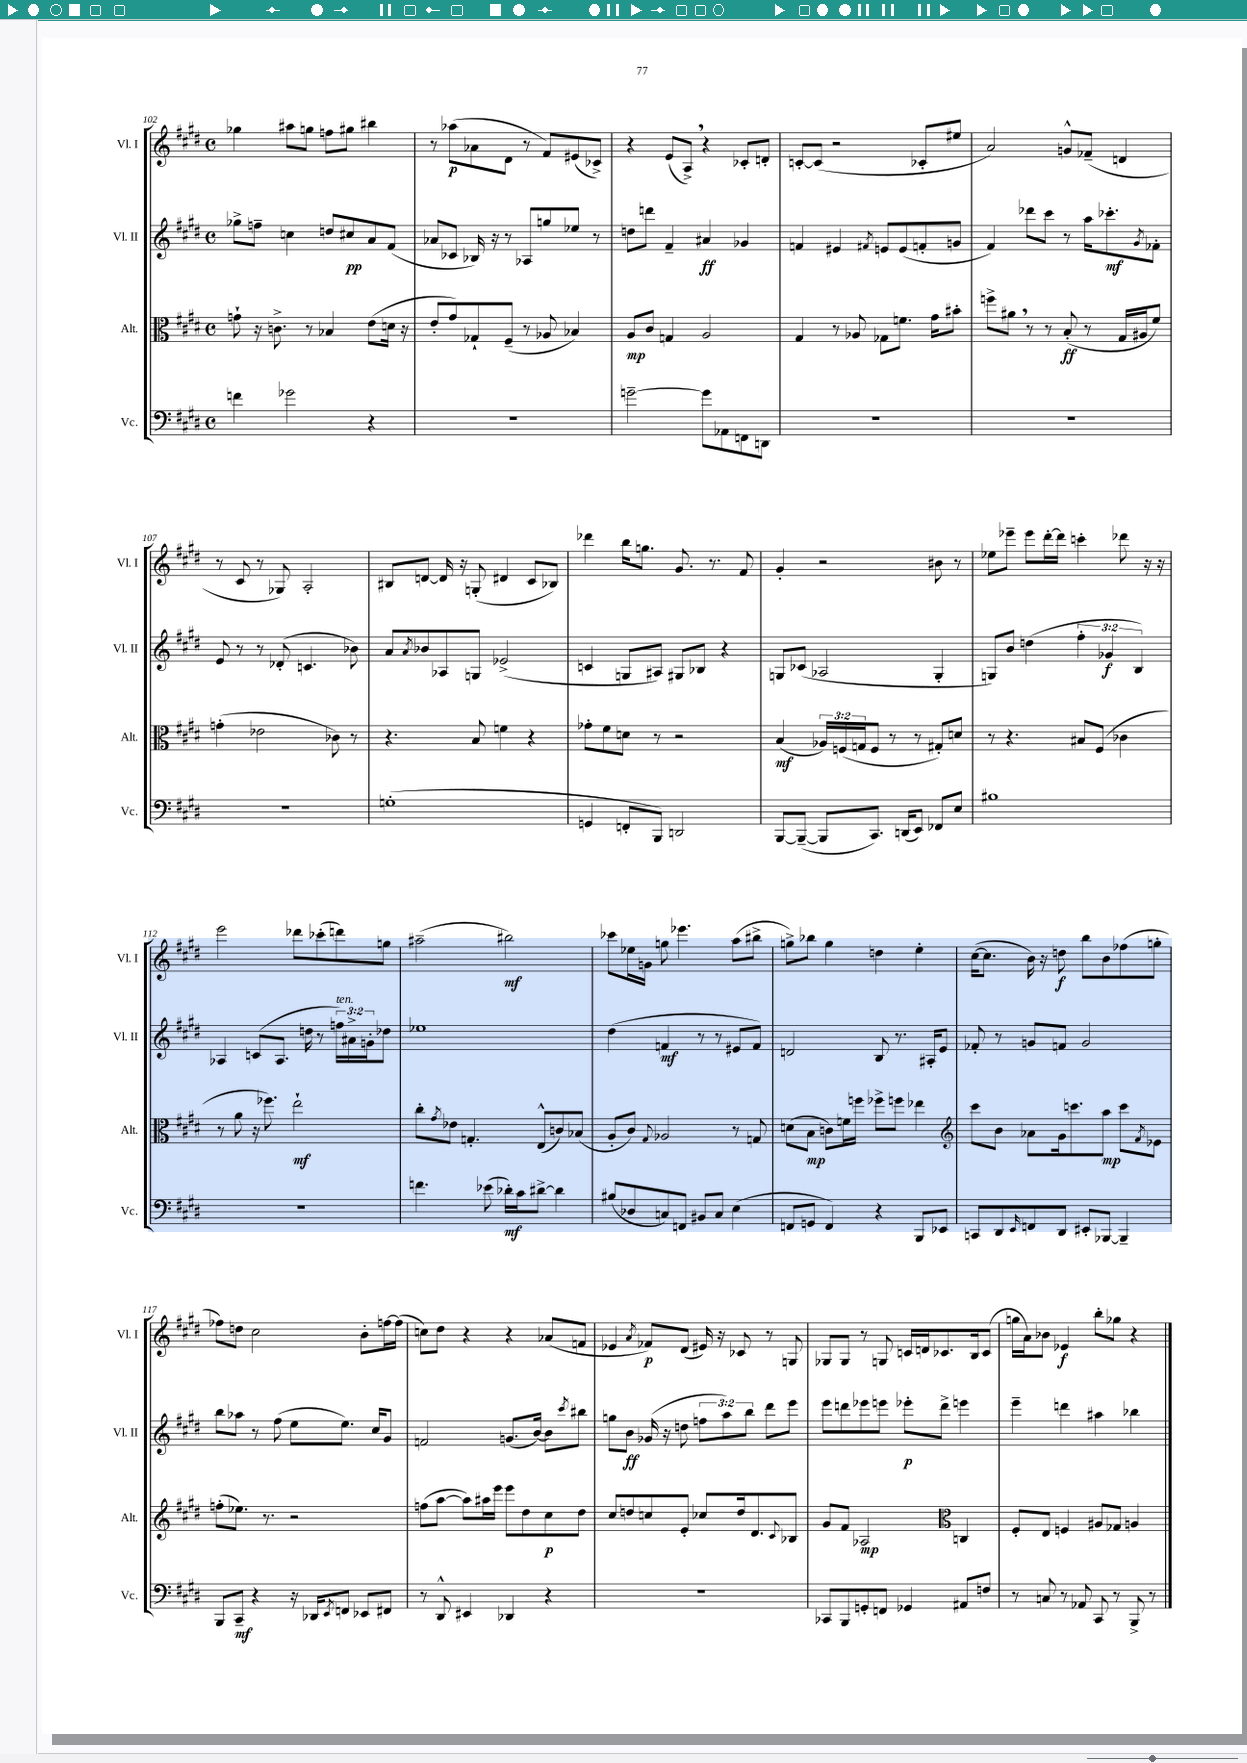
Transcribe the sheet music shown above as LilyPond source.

<<
\new StaffGroup <<
\new Staff = "s0" \with { instrumentName = "Vl. I" shortInstrumentName = "Vl. I" } {
    \clef treble \key e \major \defaultTimeSignature \time 4/4
    ges''4 ais''8 g''8 f''8 gis''8 bis''4 |
    r8 aes''8\p( aes'8 dis'8 r8 fis'8) eis'8( ces'8->) |
    r4 e'8( a8->) \breathe r4 ces'8-. d'8-. |
    c'8~-. c'8( r2 ces'8-. eis''8 |
    a'2) g'8-^ fes'8--( d'4 |
    r8 cis'8 r8 ges8) a2-. |
    bis8 d'8~ d'16 r16 g8-.( dis'4 cis'8 bes8) |
    des'''4 b''16 g''8. gis'8. r8. fis'8 |
    gis'4-. r2 bis'8 r8 |
    ees''8 ees'''8-- ees'''8 dis'''16~-. dis'''16 c'''4-. des'''8 r16 r16 |
    e'''2 des'''8 ces'''8-.( d'''8) g''8 |
    ais''2--( bis''2\mf) |
    ces'''8 ees''16 g'16 g''8 ees'''4. a''8( bis''8-> |
    g''8->) bes''8 g''4 d''4 e''4-. |
    cis''16~( cis''8. b'16) r16 d''8\f b''8 b'8 fes''8( g''8-. |
    fes''8) d''8 cis''2 b'8-. f''16~ f''16( |
    c''8) dis''8 r4 r4 aes'8( f'8 |
    ees'4 \acciaccatura { a'8 } fes'8\p) dis'8( eis'16) r16 ces'8 r8 g8 |
    ges8 ges8 r8 g8 c'16 d'16 ces'8. b16 ces'8( |
    g''16 a'16) bes'8 ees'4\f b''8-. ges''8 r4 \bar "|." |
}
\new Staff = "s1" \with { instrumentName = "Vl. II" shortInstrumentName = "Vl. II" } {
    \clef treble \key e \major \defaultTimeSignature \time 4/4 \override Staff.TupletNumber.text = #tuplet-number::calc-fraction-text
    ges''8-> f''8-- c''4 d''8 cis''8\pp a'8 fis'8( |
    aes'8 ces'8 bes16) r16 r8 aes8 g''8 ees''8 r8 |
    d''8 d'''8 fis'4-- ais'4\ff ges'4 |
    f'4 eis'4 \acciaccatura { fis'8 } e'8 e'8( f'8-. g'8 |
    fis'4) des'''8 cis'''8 r8 a''16 ces'''8.-.\mf \acciaccatura { gis'8 } fes'8-. |
    e'8 r8 r8 des'8-.( c'4. bes'8) |
    a'8 \acciaccatura { a'8 } bes'8 aes8 g8 ees'2->( |
    c'4 g8 ais8) gis8 bes8 r4 |
    g8 ces'8( aes2 g4-. |
    g8) b'8 d''4( \tuplet 3/2 { fis''4-. ges'4\f b4) } |
    aes4 c'8( aes8. d''16 r8 \tuplet 3/2 { f''16^\markup { \italic "ten." }) ais'16-> g'16-. } des''8 |
    ees''1 |
    dis''4( f'4\mf r8 r8 eis'8 f'8) |
    d'2 b8 r8. ais16-. e'8 |
    fes'8-. r8 g'8 f'8 g'2 |
    b''8 aes''8 r8 fis''8( e''8 e''8.) cis''16 gis'8 |
    f'2 g'8.( b'16~) b'8 \acciaccatura { cis'''8 } bis''8 |
    g''8 b'8\ff ges'16( r16 d''8 \tuplet 3/2 { f''8 a''8) b''8 } dis'''8 e'''8 |
    e'''8 d'''8 ees'''8 e'''8 ees'''8-.\p d'''8-> e'''4 |
    e'''4-- d'''4 ais''4 bes''4 \bar "|." |
}
\new Staff = "s2" \with { instrumentName = "Alt." shortInstrumentName = "Alt." } {
    \clef alto \key e \major \defaultTimeSignature \time 4/4 \override Staff.TupletNumber.text = #tuplet-number::calc-fraction-text
    g'8-! r16 c'8.-> r8 bes4 e'8( d'16 r16 |
    e'8-. gis'8) ges8-! fis8--( r8 aes8 bes4) |
    a8\mp cis'8 g4 a2 |
    gis4 r8 aes8 ges8 f'8. gis'16 bis'8-. |
    f''8-> ais'8 \breathe r8 r8 b8-.\ff( r8 gis16 ais16 fis'8) |
    g'4-.( ees'2 ces'8) r8 |
    r4. b8 f'4 r4 |
    ges'8-. fis'8 d'8 r8 r2 |
    b4\mf( \tuplet 3/2 { aes16) f16( g16 } f8 r8 r8 gis8-.) d'8 |
    r8 r4. bis8 fis8( ces'4 |
    r8 a'8 r16 fes''8.) e''2-!\mf |
    cis''8-. \acciaccatura { gis'8 } ees'8 g4.-. e8-^( c'8) bes8( |
    a8-. cis'8) \appoggiatura { gis8 } aes2 r8 g8 |
    d'8( b8\mp c'8) f'16 f''16 fes''8-> f''8 ees''4 |
    \clef treble cis'''8 b'8 aes'8 gis'16 c'''8. a''8\mp c'''8 \acciaccatura { fis'8 } ees'8 |
    f''8-.( ees''8.) r8. r2 |
    f''8( a''8~ a''8) ais''16 e'''16 e'''8 dis''8 cis''8\p dis''8 |
    cis''8 d''8 c''8 e'8-. ces''8 d''16 dis'8. \appoggiatura { cis'8 } bes8 |
    gis'8 fis'8 aes2\mp \clef alto c4 |
    fis8-. e8 f4 ais8 ges8 a4 \bar "|." |
}
\new Staff = "s3" \with { instrumentName = "Vc." shortInstrumentName = "Vc." } {
    \clef bass \key e \major \defaultTimeSignature \time 4/4
    f'4 ges'2 r4 |
    R1 |
    g'2~-- g'8 aes,8 f,8 d,8 |
    R1 |
    R1 |
    R1 |
    g1-.( |
    g,4 f,8-. b,,8) d,2 |
    b,,8~ b,,8~--( b,,8 cis,8.) d,16( e,8) fes,8 e8 |
    bis1 |
    r1 |
    f'4. ees'8( des'16-.\mf) cis'16 dis'8~-> dis'4 |
    bis8( des8 c8) f,8 bis,8 c8 e4( |
    f,8 g,8 f,4) r4 b,,8 ees,8 |
    c,8 dis,8 \grace { e,16 } f,8 dis,8 eis,8-. bes,,8~ bes,,4-- |
    b,,8 cis,8--\mf r4 r16 des,16 \acciaccatura { e,8 } f,8 ees,8 fis,8 |
    r8 dis,8-^ eis,4 des,4 r4 |
    R1 |
    ces,8 b,,8 g,8-. f,8 ges,4 ais,8 f8 |
    r8 c8 r8 aes,8 cis,8 r8 b,,8-> r8 \bar "|." |
}
>>
>>
\layout { \context { \Score currentBarNumber = #102 } }
